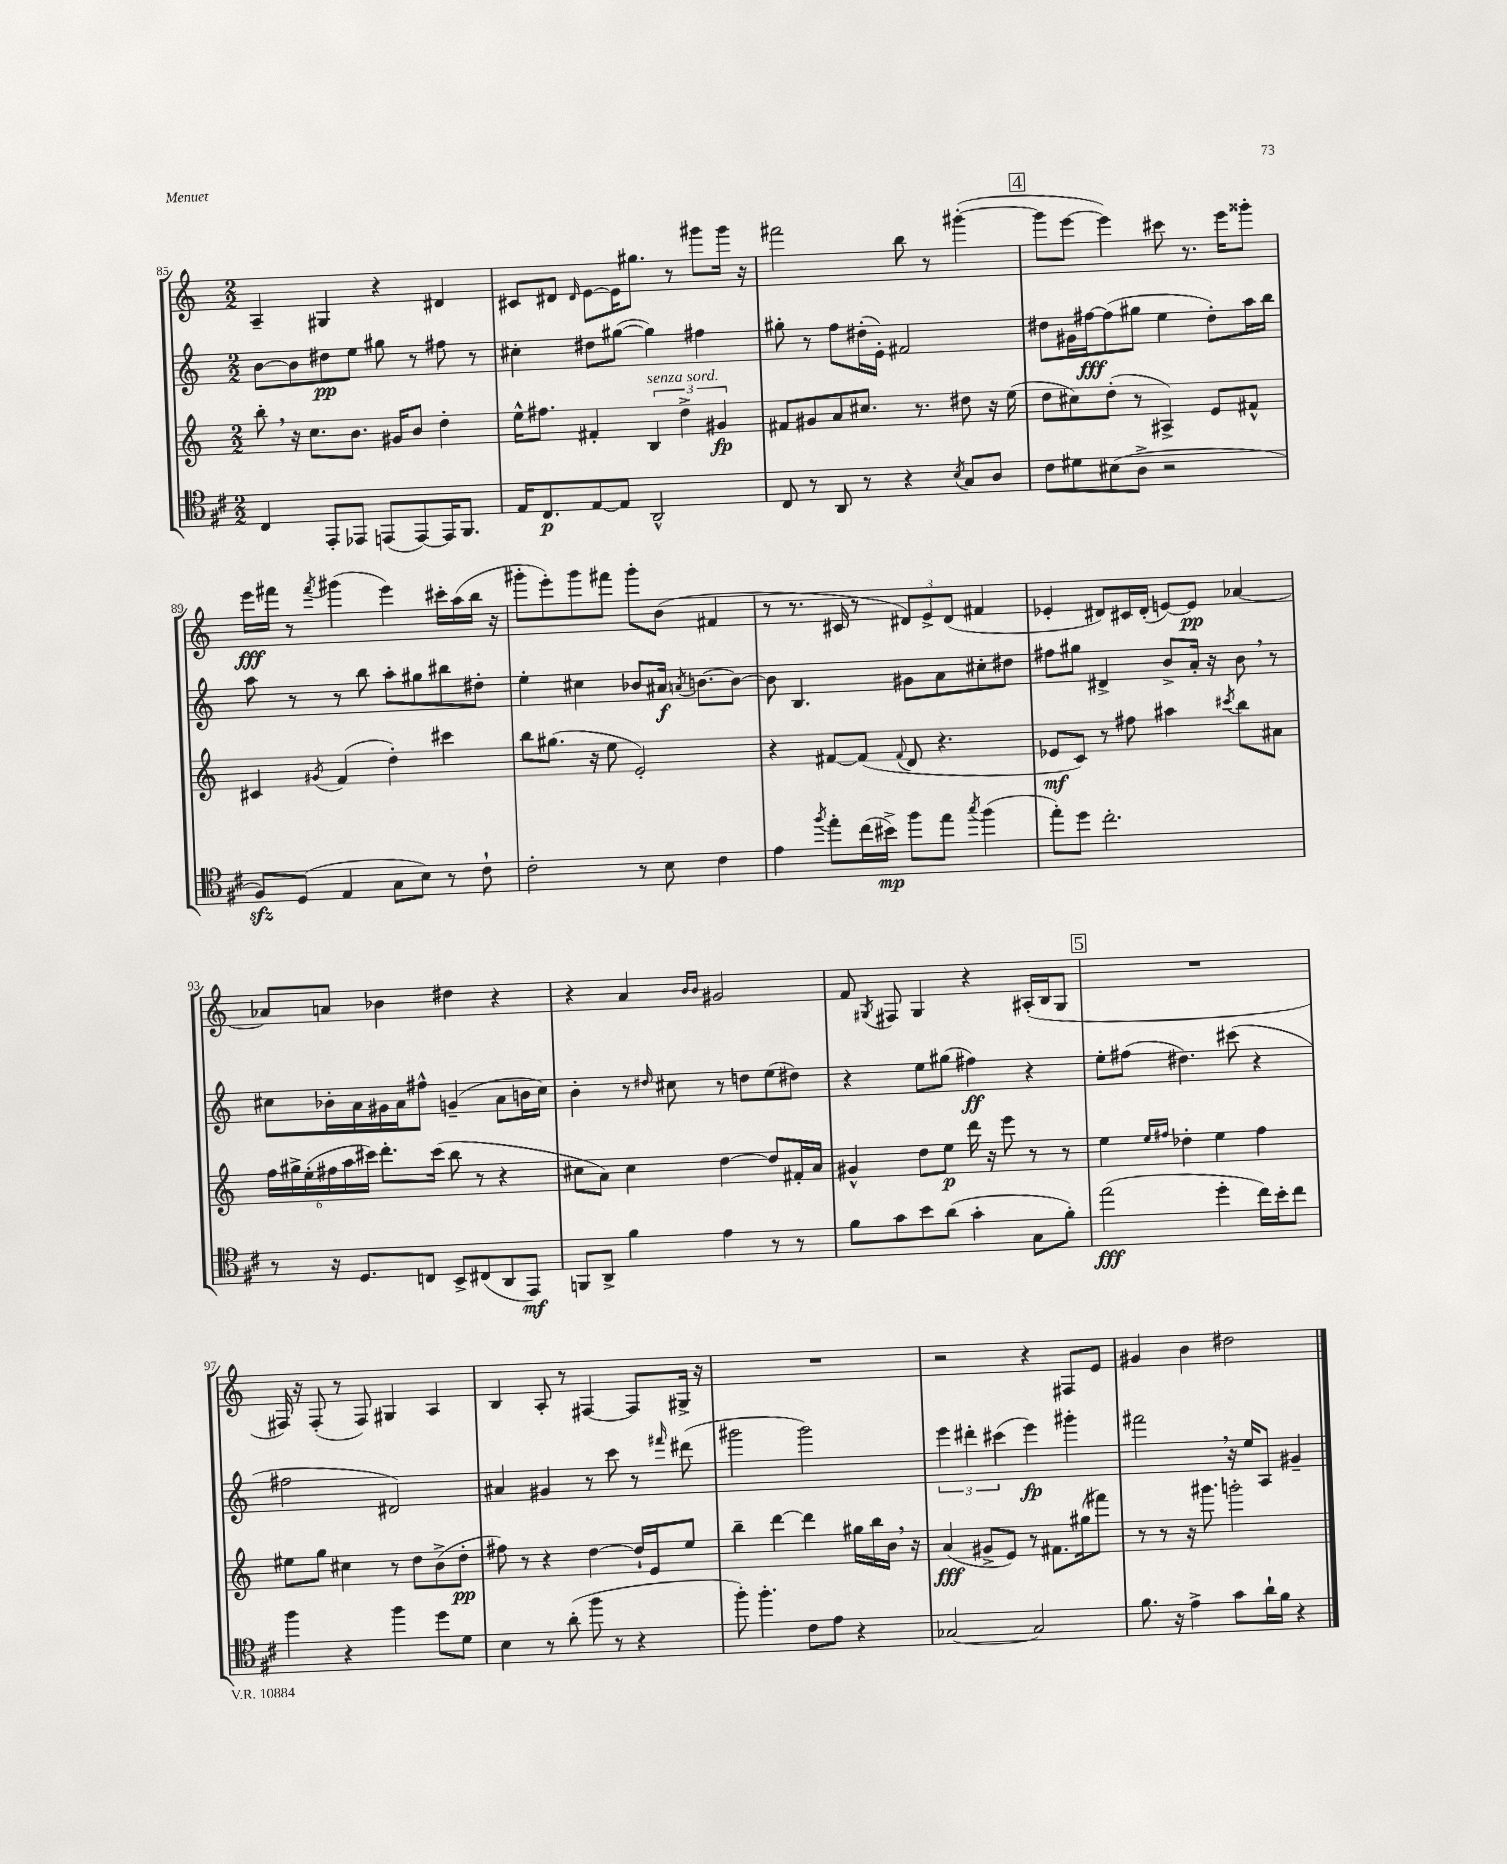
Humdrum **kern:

**kern	**kern	**kern	**kern
*staff4	*staff3	*staff2	*staff1
*clefC4	*clefG2	*clefG2	*clefG2
*k[f#c#]	*k[]	*k[]	*k[]
*M2/2	*M2/2	*M2/2	*M2/2
4C#	8bb'	[8b	4A~
.	16r	8b]	.
.	8.cc	.	.
8EE'	.	8dd#	4G#
8EE-	8.b	8ee	.
(8EE	.	8gg#	4r
.	16g#	.	.
[8EE)	8b	8r	.
16EE]	4dd'	8ff#	4d#
8.FF#	.	.	.
.	.	8r	.
=	=	=	=
16E	16ee^^	4cc#'	8c#
8.C#	8.ff#	.	.
.	.	.	8d#
.	.	.	16qqd#
[8E	4f#'	8dd#	[8e
8E]	.	([8gg#	16e]
.	.	.	8.gg#
2AA^^	6B	4gg#])	.
.	.	.	8r
.	6dd^	.	.
.	.	4ff#	8ggg#
.	6g#	.	.
.	.	.	16ggg#
.	.	.	16r
=	=	=	=
8C#	8f#	8gg#'	2fff#
8r	8g#	8r	.
8AA	8a	8ff	.
8r	8.cc#	(16dd#'	.
.	.	16e')	.
4r	.	2f#	8bb
.	8.r	.	.
.	.	.	8r
8qB	.	.	.
8G	8dd#	.	([4ggg#'
8A	16r	.	.
.	(16ee	.	.
=	=	=	=
8c#	8dd	8dd#	8ggg#]
8d#	8cc#)	16g#	[8eee
.	.	[16ff#	.
(8B#	(8dd'	(8ff#]	4eee])
8A^	8r	8gg#	.
2r	4A#^)	4ee	8ccc#
.	.	.	8.r
.	8e	8dd#')	.
.	.	.	16eee
.	8f#^^	16aa	8ggg##'
.	.	16bb	.
=	=	=	=
8F#)	4c#	8aa	16eee
.	.	.	16fff#
(8D	.	8r	8r
.	8qg#	.	8qfff#
4E	(4f	8r	(4ggg#
.	.	8bb	.
8G	4dd')	8aa'	4eee)
8B)	.	8gg#	.
8r	4ccc#	8bb#	16ccc#'
.	.	.	(16aa
8c#`	.	8dd#'	16bb
.	.	.	16r
=	=	=	=
2c#'	8bb	4ee'	8ggg#'
.	(8.gg#	.	8eee')
.	.	4cc#	8ggg#
.	16r	.	.
.	8ee	.	8fff#
8r	2e')	8b-	8ggg#'
8B	.	16a#	(8b
.	.	8qa	.
.	.	[8.b	.
4c#	.	.	4f#
.	.	8b_	.
=	=	=	=
4e	4r	8b]	8r
.	.	4.B	8.r
8qff#	.	.	.
8ee'	[8f#	.	.
.	.	.	16c#
(16cc#	(8f#]	.	8r
16b#^)	.	.	.
.	8qqf#	.	.
8ff#	8d	8g#	12d#)
.	.	.	12e^
8ee	4.r	8a	.
.	.	.	(12d#
8qgg	.	.	.
(4ff#	.	8cc#'	4f#
.	.	8dd#	.
=	=	=	=
8ee')	8e-	8ff#	4e-'
8dd	8c)	8gg#	.
2.cc#'	8r	4d#^	8d#)
.	8ff#	.	16c#
.	.	.	(16d#'
.	4aa#	8b^	[8e)
.	.	16a'	8e]
.	.	16r	.
.	8qccc#	.	.
.	8bb	8b	[4a-
.	8a#	8r	.
=	=	=	=
8r	24ff	8cc#	8a-]
.	24gg#^	.	.
.	(24ee'	.	.
16r	24ff#	16b-'	8a
.	24aa	.	.
8.D	.	16a	.
.	24ccc#)	.	.
.	8.ddd'	16g#	4b-
.	.	16a	.
8C	.	8ff#^^	.
.	(16ccc#	.	.
8BB^	8bb	(4g~	4dd#
(8C#	8r	.	.
8AA	4r	8a	4r
8EE)	.	16b	.
.	.	16cc#)	.
=	=	=	=
8FF	8cc#	4b'	4r
8AA^	8a)	.	.
4f#	4cc#	8r	4a
.	.	16qqdd#	.
.	.	8cc#	.
.	.	.	16qqb
.	.	.	16qqb
4e	[4dd	8r	2g#
.	.	8dd	.
8r	8dd]	(8ee	.
8r	16f#'	8dd#)	.
.	16a	.	.
=	=	=	=
8f#	4g#^^	4r	8f
.	.	.	8qG#
8g	.	.	8F#
8b	8dd	8ee	4G#
(8a	8ee	(8gg#	.
4g'	16ddd	4ff#)	4r
.	16r	.	.
.	8eee	.	.
8G	8r	4r	(16A#'
.	.	.	16B
8f#')	8r	.	8G#
=	=	=	=
(2ee	4ee	8ee'	1r
.	.	(8ff#	.
.	16qqee	.	.
.	16qqff#	.	.
.	4dd-'	4.dd#)	.
4dd'	4ee	.	.
.	.	(8ccc#	.
16cc#)	4ff#	4r	.
16b'	.	.	.
8cc#	.	.	.
=	=	=	=
4ff#	8ee#	2ff#	16F#)
.	.	.	16r
.	8gg	.	(8F#'
4r	4cc#	.	8r
.	.	.	8F#)
4ff#	8r	2d#)	4G#
.	8dd	.	.
8dd	(8b^	.	4A
8d	8dd'	.	.
=	=	=	=
4B	8ff#)	4a#	4B
.	8r	.	.
8r	4r	4g#	8A'
(8a'	.	.	8r
8ff#	[4dd	8r	[4F#
8r	.	8ccc	.
4r	16dd`]	8r	8F#]
.	16e	.	.
.	.	16qqfff#	.
.	8ee	(8ddd#	16G#^
.	.	.	16r
=	=	=	=
8ff#')	4bb~	2ggg#	1r
4.ff#'	.	.	.
.	[4ddd	.	.
8c#	4ddd]	2ggg#)	.
8e	.	.	.
4r	16gg#	.	.
.	16bb	.	.
.	16b	.	.
.	16r	.	.
=	=	=	=
[2G-	(4a	6eee	2r
.	.	6ddd#'	.
.	8g#^	.	.
.	.	(6ccc#	.
.	8e)	.	.
2G-]	8r	4eee)	4r
.	8.f#	.	.
.	.	4ggg#'	8F#
.	(16gg#	.	.
.	8fff#)	.	8e
=	=	=	=
8.f#	8r	2fff#	4g#
.	8r	.	.
16r	.	.	.
4e^	16r	.	4b
.	8.ggg#	.	.
8g	2ggg'	16r	2dd#
.	.	16ee	.
16a`	.	8A	.
16f#	.	.	.
4r	.	4g#~	.
==	==	==	==
*-	*-	*-	*-
